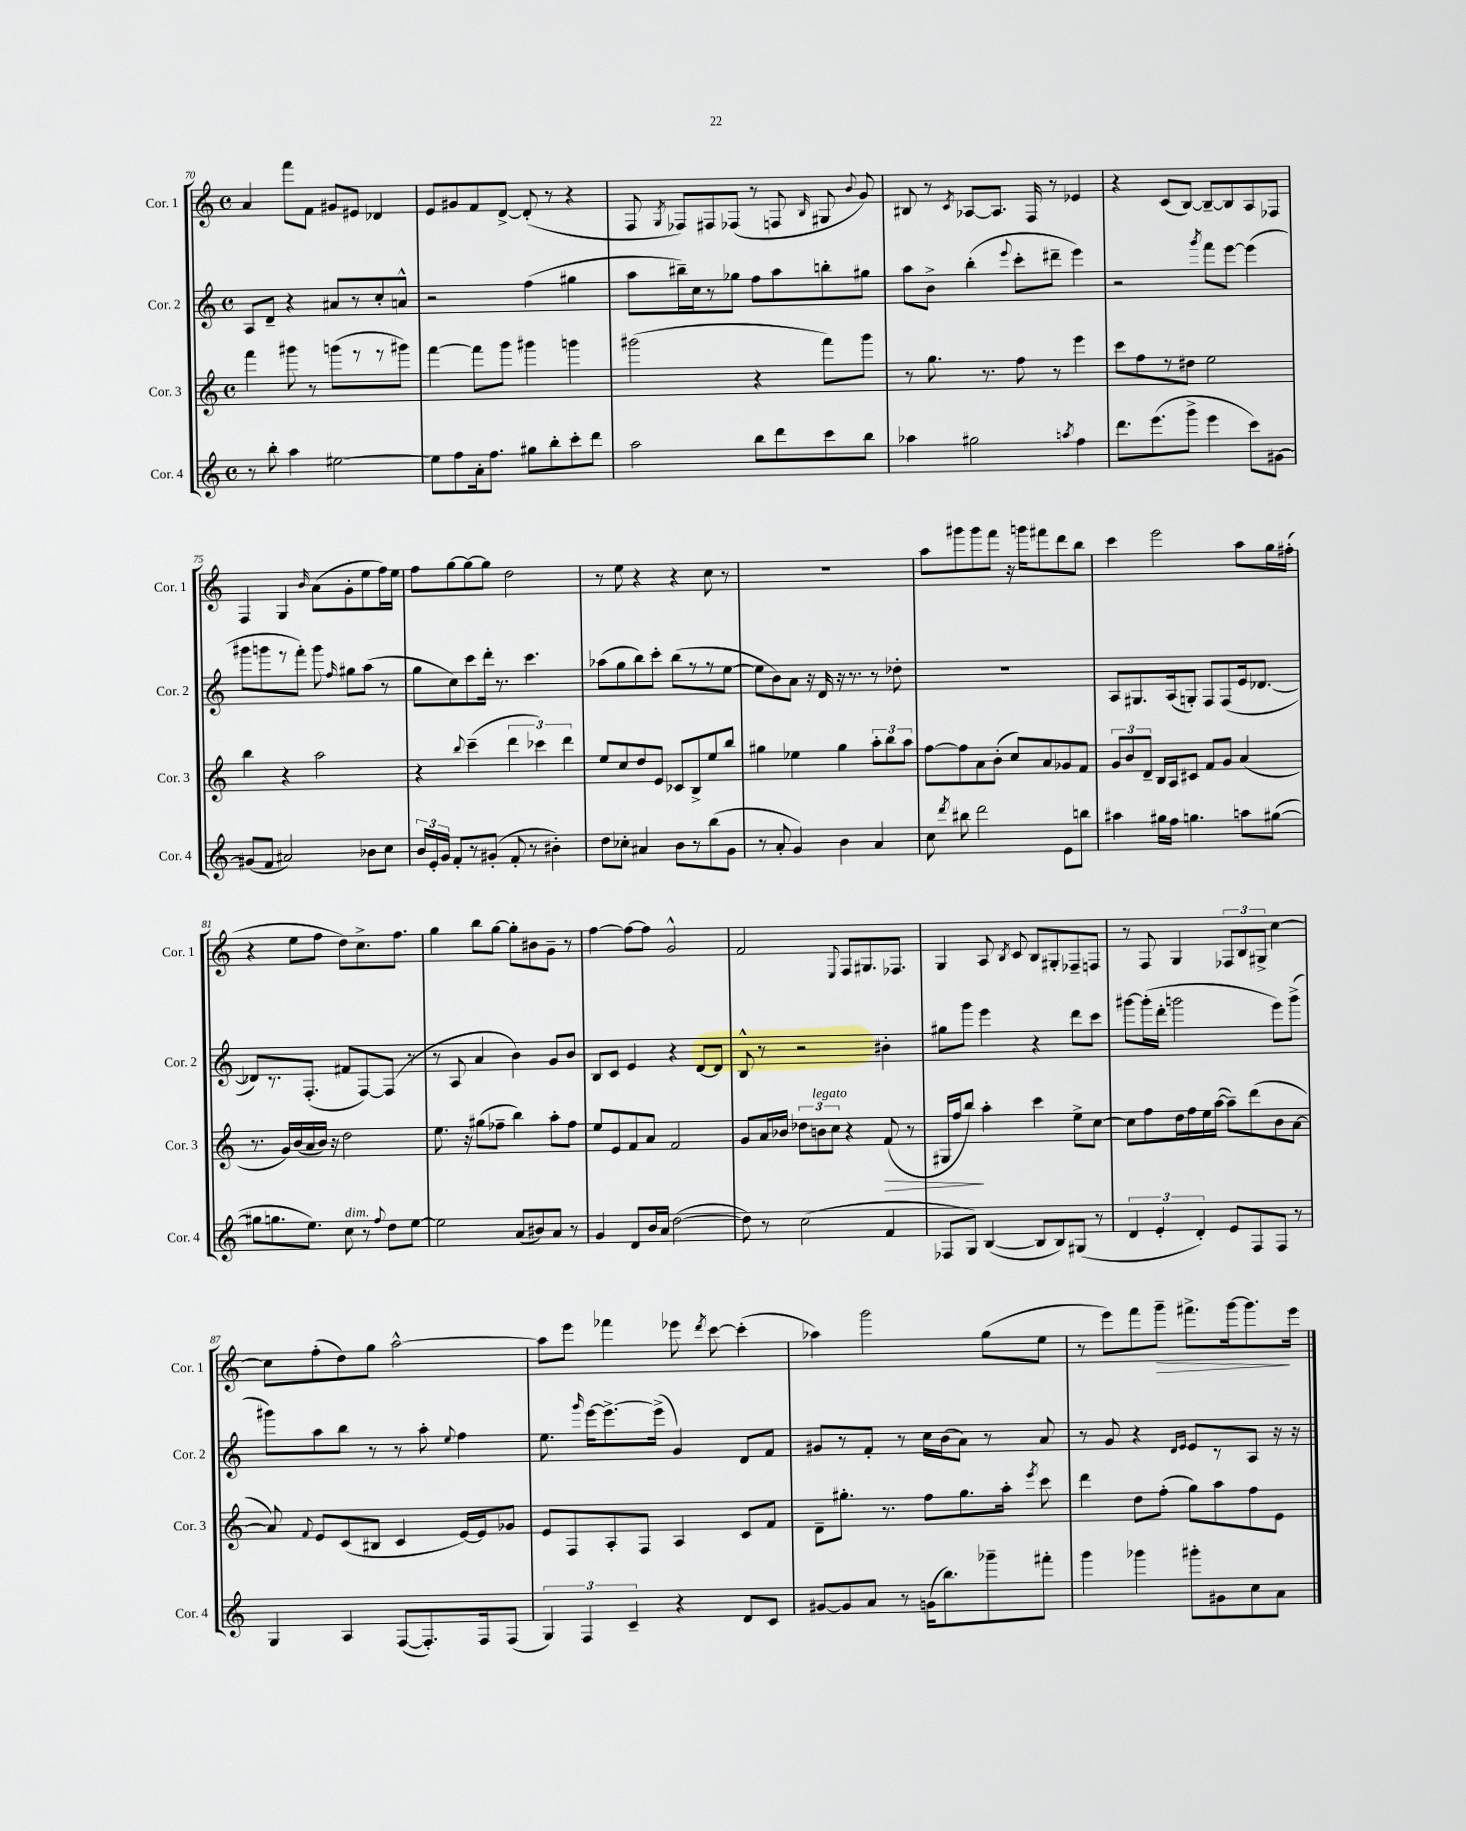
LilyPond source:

<<
\new StaffGroup <<
\new Staff = "s0" \with { instrumentName = "Cor. 1" shortInstrumentName = "Cor. 1" } {
    \clef treble \key c \major \defaultTimeSignature \time 4/4
    \autoBeamOff a'4 f'''8[ f'8] gis'8[ eis'8] des'4 |
    e'8[ gis'8 f'8 d'8]~-> d'8-.( r8 r4 |
    f8 \acciaccatura { g8 } fes8[) fis8 fes8]( r8 f8 \grace { b16 } gis8 \appoggiatura { b'8 } g'8) |
    bis8 r8 \acciaccatura { c'8 } aes8[~ aes8.] f16 r8 ees'4 |
    r4 c'8[( b8]~) b8[~-- b8 a8 fes8] |
    f4 g4 \grace { b'16 } a'8[( g'8-. e''8 f''16) e''16] |
    f''8[ g''8~ g''8~ g''8] d''2 |
    r8 e''8 r4 r4 c''8 r8 |
    R1 |
    a''8[ gis'''8 gis'''8 f'''8] r16 g'''16[ fis'''8 d'''8 b''8] |
    c'''4 e'''2 a''8[ g''16 fis''16]-.( |
    r4 e''8[ f''8] d''8[) c''8.-> f''8.] |
    g''4 b''8[ g''8]~ g''8[-. bis'8 g'8]-- r8 |
    f''4~ f''8[~ f''8] g'2-^ |
    f'2 \appoggiatura { e8 } f8[ gis8. fes8.] |
    g4 a8 \acciaccatura { b8 } c'8 b8[ gis8-. fes8-- f8] |
    r8 f8 g4 \tuplet 3/2 { fes8[ b8 gis8]-> } c''4~ |
    c''8[ f''8-.( d''8) g''8] a''2~-^ |
    a''8[ e'''8] fes'''4 ees'''8 \acciaccatura { d'''8 } c'''8~ c'''4-.( |
    aes''4) g'''2 g''8[( e''8] |
    r8 e'''8[) f'''8 g'''8]--\> fis'''8.[-> g'''16~ g'''8.\! e'''16] \bar "|." |
}
\new Staff = "s1" \with { instrumentName = "Cor. 2" shortInstrumentName = "Cor. 2" } {
    \clef treble \key c \major \defaultTimeSignature \time 4/4
    \autoBeamOff a8[ d'8]-- r4 ais'8[ r8 c''8-. a'8]-^ |
    r2 f''4( gis''4 |
    a''8[ bis''16--) c''16 r8 ges''8] f''8[ a''8 b''8-. gis''8] |
    a''8[ b'8]-> b''4-.( \appoggiatura { e'''8 } c'''8[-. dis'''8]-- e'''4) |
    r2 \acciaccatura { g'''8 } f'''8[ e'''8]~ e'''4( |
    gis'''8[ g'''8 r8 f'''8]-.) g'''8 \grace { f''16 } gis''8[ a''8]( r8 |
    g''8[ c''8) c'''8 d'''16]-. r8. c'''4. |
    aes''8[( g''8 b''8) c'''8]-. b''8[( r8 r8 e''8]~ |
    e''8[ b'8) a'8] r16 d'16 r16 r8. r8 des''8-. |
    R1 |
    a8[ gis8. a16( g8]-.) f8[ f8( e'16 des'8.]~ |
    des'8[) r8. f8.]-.( fis'8[ f8~) f8]( r8 |
    r8 a8 a'4 b'4) g'8[ b'8] |
    b8[ c'8] e'4 r4 d'8[~ d'8] |
    b8-^ r8 r2 bis'4-. |
    gis''8[ g'''8] e'''4 r4 d'''8[ c'''8] |
    gis'''8[~ gis'''16-.( d'''16]-. g'''2 e'''8[) g'''8]->( |
    gis'''8[) a''8 b''8] r8 r8 a''8-. \appoggiatura { e''8 } f''4 |
    e''8. \grace { g'''16 } e'''16[~ e'''8.~-> e'''16]->( g'4) d'8[ f'8] |
    gis'8[ r8 f'8]-. r8 c''16[ b'16( a'8]) r8 a'8 |
    r8 g'8 r4 \grace { d'16[ e'16] } e'8[ r8 a8] r16 r16 \bar "|." |
}
\new Staff = "s2" \with { instrumentName = "Cor. 3" shortInstrumentName = "Cor. 3" } {
    \clef treble \key c \major \defaultTimeSignature \time 4/4
    \autoBeamOff f'''4 gis'''8 r8 g'''8[( r8 r8 gis'''8]) |
    f'''4~ f'''8[ g'''8] gis'''4 g'''4 |
    gis'''2( r4 f'''8[) gis'''8] |
    r8 g''8. r8. f''8 r8 e'''4 |
    c'''8[ f''8 r8 dis''8] e''2 |
    b''4 r4 a''2 |
    r4 \appoggiatura { b''8 } c'''4--( \tuplet 3/2 { d'''4 ces'''4) d'''4 } |
    e''8[ c''8 d''8 e'8] ces'8[ b8-> e''8 b''8] |
    gis''4 ees''4 gis''4 \tuplet 3/2 { a''8[-. b''8 a''8] } |
    f''8[~ f''8 a'8 b'8]-.( c''8[) a'8 ges'8 f'8] |
    \tuplet 3/2 { g'8[ b'8 d'8]-- } b16[ a16 cis'8] f'8[ g'8] a'4( |
    r8. g'16[) b'16( a'16 b'16]) r16 d''2 |
    e''8. r16 gis''8[( fes''8]-- b''4) a''8[-. fes''8] |
    e''8[ e'8 f'8 a'8] f'2 |
    g'8[ a'16 bes'16] \tuplet 3/2 { des''8[ b'8^\markup { \italic "legato" } c''8] } r4 f'8\>( r8 |
    gis16[ f''16 b''8]\!) a''4-. c'''4 e''8[-> c''8]~ |
    c''8[ f''8 d''16 f''16 e''16 a''16]~( a''8[--) d'''8( b'8 a'8]~ |
    a'8) \appoggiatura { f'8 } e'8[ c'8( bis8] c'4 e'16[~) e'16 ges'8] |
    e'8[ f8 a8-. f8] a4 c'8[ f'8] |
    d'8[-- gis''8.]-. r8. f''8[ gis''8. a''16]-. \acciaccatura { e'''8 } c'''8 |
    d'''4 d''8[ f''8]-.( g''8[) a''8 f''8 e'8] \bar "|." |
}
\new Staff = "s3" \with { instrumentName = "Cor. 4" shortInstrumentName = "Cor. 4" } {
    \clef treble \key c \major \defaultTimeSignature \time 4/4
    \autoBeamOff r8 b''8-. a''4 eis''2~ |
    eis''8[ f''8 a'16-. f''8.] gis''8[ b''8-. c'''8-. d'''8] |
    a''2 b''8[ d'''8 c'''8 b''8] |
    aes''4 gis''2 \acciaccatura { a''8 } f''4 |
    d'''8.[ e'''8.( g'''8]-> e'''4 c'''8[) gis'8]~ |
    gis'8[( f'8] ais'2) bes'8[ c''8] |
    \tuplet 3/2 { b'16[ e'16-. g'16] } f'8[-. r8 gis'8]-.( f'8-. r8 bis'4-.) |
    d''8[ ces''8]-. ais'4 b'8[ r8 b''8( g'8] |
    r8 a'8-. g'4) b'4 a'4 |
    c''8 \acciaccatura { d'''8 } bis''8 d'''2 e'8[ b''8] |
    ais''4 gis''16[ f''16] g''4. a''8[ gis''8]~( |
    gis''8[ g''8. e''8.]) c''8^\markup { \italic "dim." } r8 \appoggiatura { f''8 } d''8[ e''8]~ |
    e''2 a'8[( bis'8) a'8] r8 |
    g'4 d'8[ b'16 a'16] d''2~( |
    d''8) r8 c''2( f'4 |
    fes8[ g8]) b4~( b8[ b8) gis8]( r8 |
    \tuplet 3/2 { d'4 e'4-. d'4-.) } e'8[ f8 f8] r8 |
    g4 a4 f8[~( f8.-.) f16 f8]( |
    \tuplet 3/2 { g4) f4 c'4-- } r4 d'8[ c'8] |
    gis'8[~ gis'8 a'8] r8 g'16[( b''8.) ges'''8-- fis'''8]-. |
    g'''4 ges'''4 gis'''8[-. gis'8 c''8 a'8] \bar "|." |
}
>>
>>
\layout { \context { \Score currentBarNumber = #70 } }
